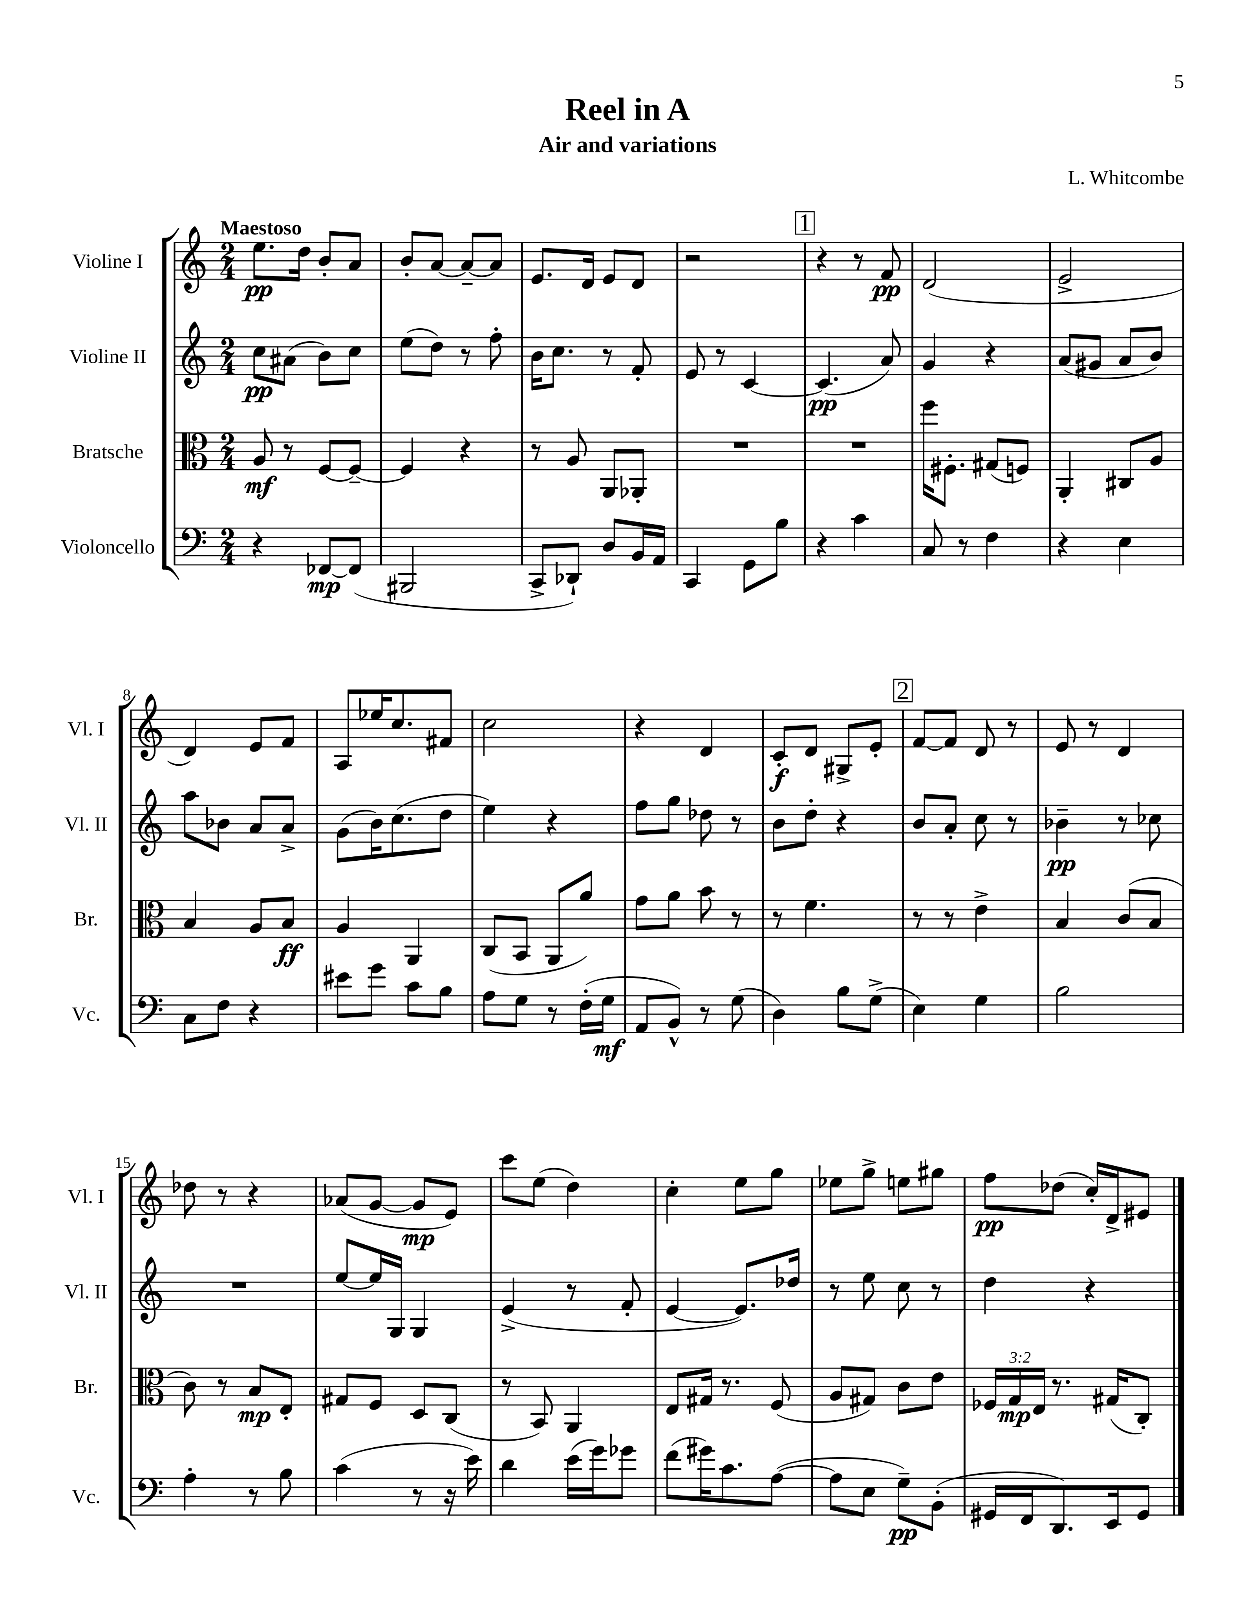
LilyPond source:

\header { title = "Reel in A" composer = "L. Whitcombe" subtitle = "Air and variations" }
<<
\new StaffGroup <<
\new Staff = "s0" \with { instrumentName = "Violine I" shortInstrumentName = "Vl. I" } {
    \clef treble \key c \major \numericTimeSignature \time 2/4 \tempo "Maestoso"
    e''8.\pp d''16 b'8-. a'8 |
    b'8-. a'8~ a'8~-- a'8 |
    e'8. d'16 e'8 d'8 |
    r2 |
    \mark \markup { \box "1" } r4 r8 f'8\pp |
    d'2( |
    e'2-> |
    d'4) e'8 f'8 |
    a8 ees''16 c''8. fis'8 |
    c''2 |
    r4 d'4 |
    c'8-.\f d'8 gis8-> e'8-. |
    \mark \markup { \box "2" } f'8~ f'8 d'8 r8 |
    e'8 r8 d'4 |
    des''8 r8 r4 |
    aes'8( g'8~ g'8\mp e'8) |
    c'''8 e''8( d''4) |
    c''4-. e''8 g''8 |
    ees''8 g''8-> e''8 gis''8 |
    f''8\pp des''8( c''16-.) d'16-> eis'8 \bar "|." |
}
\new Staff = "s1" \with { instrumentName = "Violine II" shortInstrumentName = "Vl. II" } {
    \clef treble \key c \major \numericTimeSignature \time 2/4
    c''8\pp ais'8( b'8) c''8 |
    e''8( d''8) r8 f''8-. |
    b'16 c''8. r8 f'8-. |
    e'8 r8 c'4~ |
    \mark \markup { \box "1" } c'4.\pp( a'8) |
    g'4 r4 |
    a'8( gis'8 a'8 b'8) |
    a''8 bes'8 a'8 a'8-> |
    g'8( b'16) c''8.( d''8 |
    e''4) r4 |
    f''8 g''8 des''8 r8 |
    b'8 d''8-. r4 |
    \mark \markup { \box "2" } b'8 a'8-. c''8 r8 |
    bes'4--\pp r8 ces''8 |
    R2 |
    e''8~ e''16 g16 g4 |
    e'4->( r8 f'8-. |
    e'4~ e'8.) des''16 |
    r8 e''8 c''8 r8 |
    d''4 r4 \bar "|." |
}
\new Staff = "s2" \with { instrumentName = "Bratsche" shortInstrumentName = "Br." } {
    \clef alto \key c \major \numericTimeSignature \time 2/4 \override Staff.TupletNumber.text = #tuplet-number::calc-fraction-text
    a8\mf r8 f8~ f8~-- |
    f4 r4 |
    r8 a8 a,8 aes,8-. |
    R2 |
    \mark \markup { \box "1" } R2 |
    f''16 fis8.-. gis8( f8) |
    a,4-. cis8 a8 |
    b4 a8 b8\ff |
    a4 a,4 |
    c8( b,8 a,8 a'8) |
    g'8 a'8 b'8 r8 |
    r8 f'4. |
    \mark \markup { \box "2" } r8 r8 e'4-> |
    b4 c'8( b8 |
    c'8) r8 b8\mp e8-. |
    gis8 f8 d8 c8( |
    r8 b,8) a,4 |
    e8 gis16 r8. f8( |
    a8 gis8) c'8 e'8 |
    \tuplet 3/2 { fes16 g16\mp e16 } r8. gis16( c8-.) \bar "|." |
}
\new Staff = "s3" \with { instrumentName = "Violoncello" shortInstrumentName = "Vc." } {
    \clef bass \key c \major \numericTimeSignature \time 2/4
    r4 fes,8~\mp fes,8( |
    bis,,2 |
    c,8-> des,8-!) d8 b,16 a,16 |
    c,4 g,8 b8 |
    \mark \markup { \box "1" } r4 c'4 |
    c8 r8 f4 |
    r4 e4 |
    c8 f8 r4 |
    eis'8 g'8 c'8 b8 |
    a8 g8 r8 f16-.( g16\mf |
    a,8 b,8-^) r8 g8( |
    d4) b8 g8->( |
    \mark \markup { \box "2" } e4) g4 |
    b2 |
    a4-. r8 b8 |
    c'4( r8 r16 e'16) |
    d'4 e'16( g'16) ges'8 |
    f'8( gis'16) c'8. a8~( |
    a8 e8 g8--\pp) b,8-.( |
    gis,16 f,16 d,8.) e,16 gis,8 \bar "|." |
}
>>
>>
